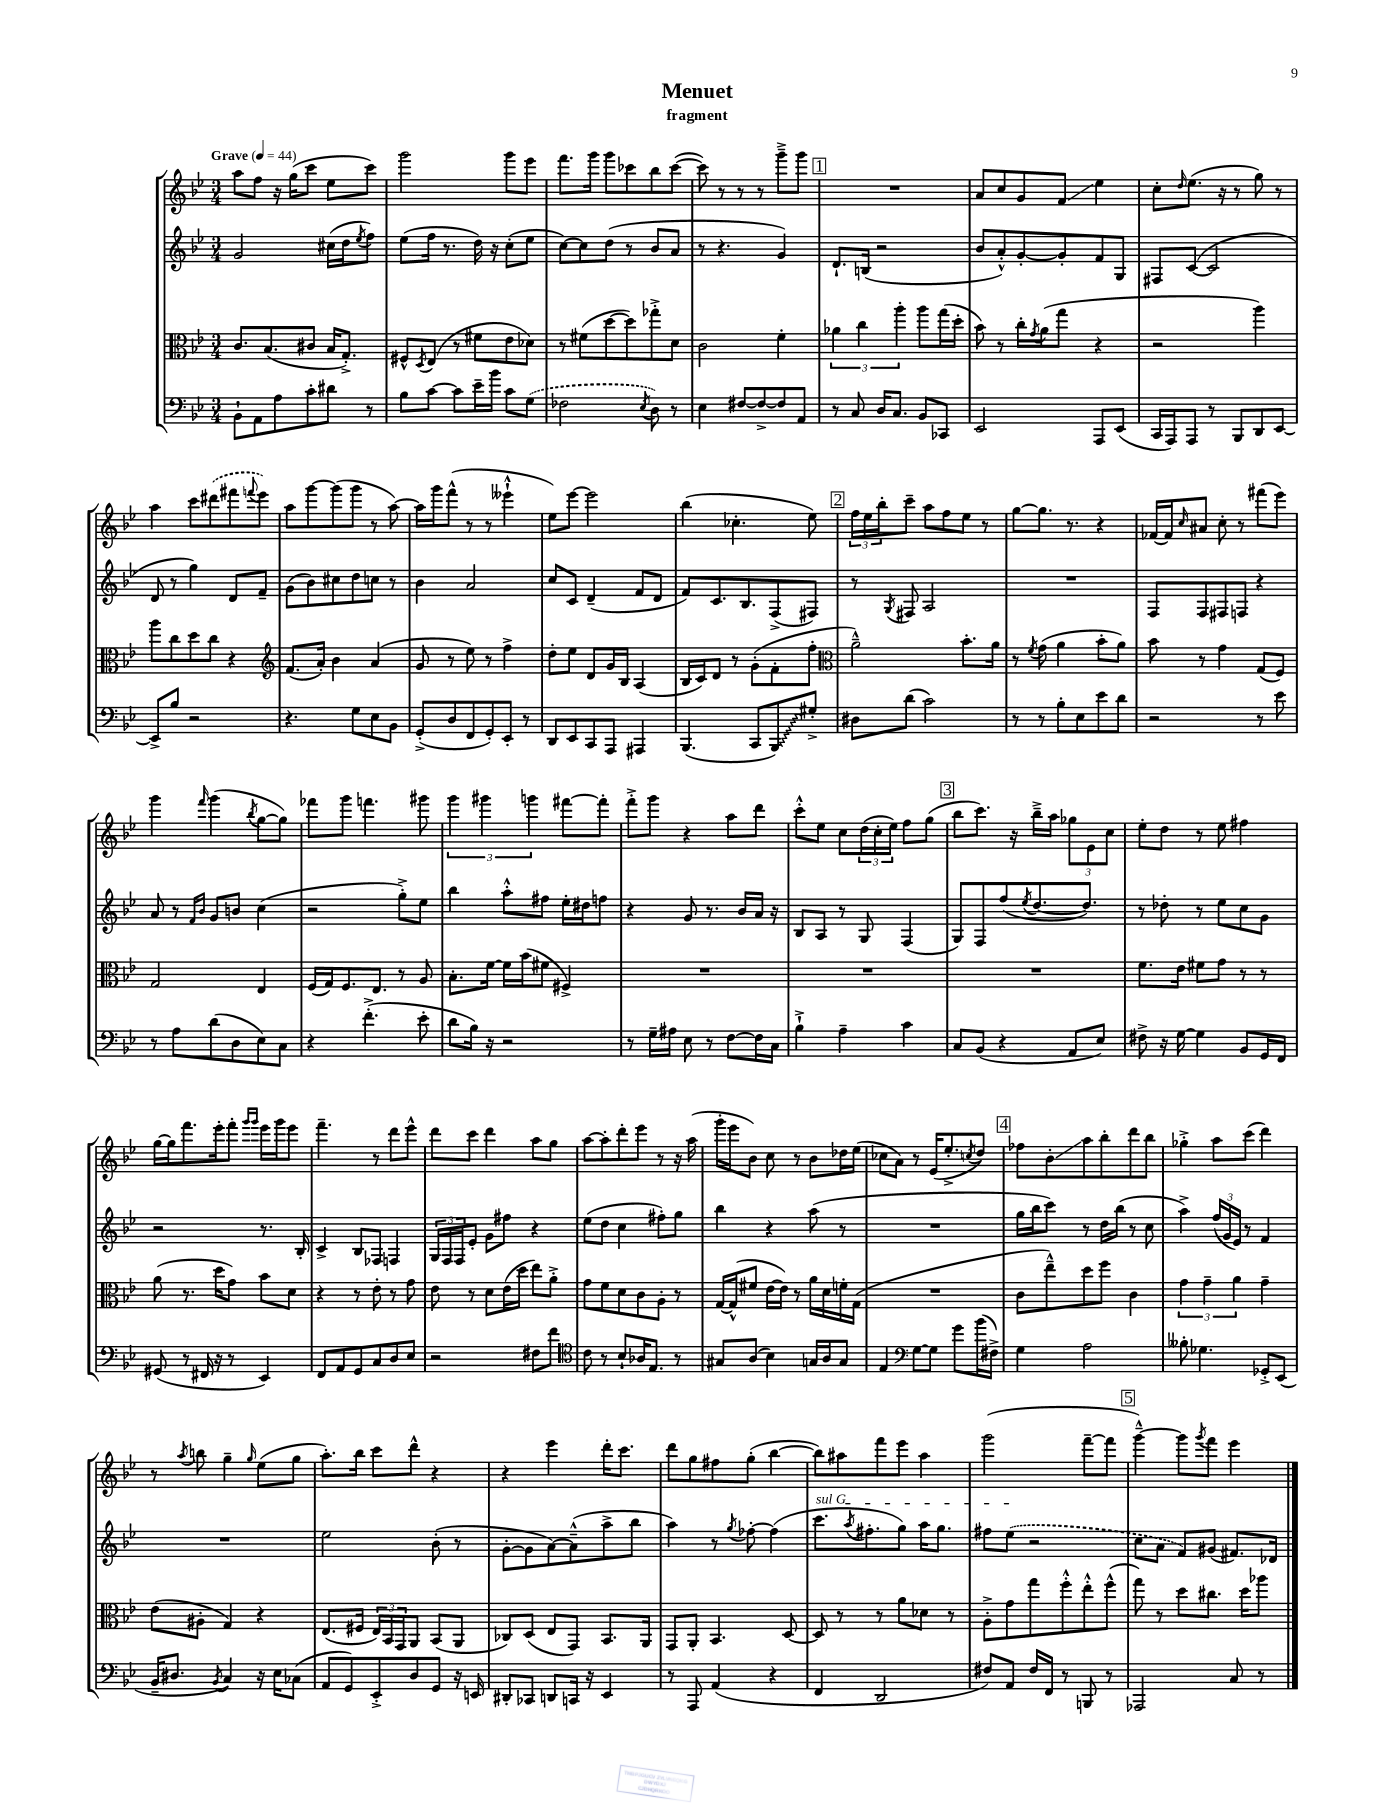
\header { title = "Menuet" subtitle = "fragment" }
<<
\new StaffGroup <<
\new Staff = "s0" {
    \clef treble \key bes \major \numericTimeSignature \time 3/4 \tempo "Grave" 4 = 44
    a''8 f''8 r16 g''16( c'''8 ees''8 c'''8) |
    g'''2 g'''8 ees'''8 |
    f'''8. g'''16 g'''8 ces'''8 bes''8 ces'''8~( |
    ces'''8) r8 r8 r8 g'''8---> g'''8 |
    \mark \markup { \box "1" } R2. |
    a'8 c''8 g'8 f'8\glissando ees''4 |
    c''8-. \grace { d''16 } ees''8.( r16 r8 g''8) r8 |
    a''4 c'''8 \once \slurDashed dis'''8( fis'''8 \appoggiatura { f'''8 } ees'''8) |
    a''8 g'''8~ g'''8( g'''8 r8 a''8~) |
    a''16 g'''16 f'''8-^( r8 r8 eeses'''4-!-^ |
    ees''8) ees'''8~ ees'''2 |
    bes''4( ces''4.-. ees''8) |
    \mark \markup { \box "2" } \tuplet 3/2 { f''16 ees''16 bes''16-. } c'''8-- a''8 f''8 ees''8 r8 |
    g''8~ g''8. r8. r4 |
    fes'16~ fes'16 \grace { c''16 } ais'8 c''8-. r8 fis'''8( ees'''8) |
    g'''4 \grace { f'''16 } g'''4( \acciaccatura { bes''8 } g''8~ g''8) |
    fes'''8 g'''8 f'''4. gis'''8 |
    \tuplet 3/2 { g'''4 gis'''4 g'''4 } fis'''8~ fis'''8-. |
    f'''8-.-> g'''8 r4 a''8 d'''8 |
    c'''8-.-^ ees''8 c''8 \tuplet 3/2 { d''16( c''16-. ees''16) } f''8 g''8( |
    \mark \markup { \box "3" } bes''8 c'''8.) r16 bes''16---> a''16 \tuplet 3/2 { ges''8 ees'8 c''8 } |
    ees''8-. d''8 r8 ees''8 fis''4 |
    g''16~ g''16 f'''8. ees'''16-. f'''8-. \grace { g'''16 g'''16 } ees'''16 g'''16 ees'''8 |
    f'''4.-- r8 d'''8 ees'''8-^ |
    d'''8 c'''8 d'''4 a''8 g''8 |
    a''8~ a''8-. d'''8-. ees'''8 r8 r16 a''16( |
    g'''16-. ees'''16 bes'8) c''8 r8 bes'8 des''16 ees''16( |
    ces''8 a'8) r8 ees'16( ees''8.-.-> \acciaccatura { c''8 } d''8) |
    \mark \markup { \box "4" } fes''8 bes'8-.\glissando a''8 bes''8-. d'''8 bes''8 |
    ges''4-.-> a''8 c'''8( d'''4) |
    r8 \acciaccatura { a''8 } b''8 g''4-- \grace { g''16 } ees''8( g''8 |
    a''8.-.) bes''16 c'''8 d'''8-^ r4 |
    r4 ees'''4 d'''16-. c'''8. |
    d'''8 g''8 fis''8 g''8-.( bes''4~ |
    bes''8) ais''8 f'''8 ees'''8 ais''4 |
    g'''2( f'''8~-- f'''8 |
    \mark \markup { \box "5" } g'''4~---^) g'''8 \acciaccatura { g'''8 } f'''8 ees'''4 \bar "|." |
}
\new Staff = "s1" {
    \clef treble \key bes \major \numericTimeSignature \time 3/4
    g'2 cis''16( d''16 \acciaccatura { ees''8 } f''8) |
    ees''8( f''16 r8. d''16) r16 c''8-.( ees''8 |
    c''8~) c''8 d''8( r8 bes'8 a'8 |
    r8 r4. g'4) |
    \mark \markup { \box "1" } d'8.-! b16( r2 |
    bes'8 a'8-.-^) g'8~-. g'8-. f'8 g8 |
    fis8 c'8~( c'2 |
    d'8 r8 g''4) d'8 f'8-- |
    g'8( bes'8) cis''8 d''8 c''8 r8 |
    bes'4 a'2 |
    c''8 c'8 d'4--( f'8 d'8 |
    f'8) c'8. bes8. f8->( fis8) |
    \mark \markup { \box "2" } r8 \acciaccatura { g8 } fis8 a2 |
    R2. |
    f8 f8 fis8 f8 r4 |
    a'8 r8 \grace { f'16 bes'16 } g'8 b'8 c''4( |
    r2 g''8-.->) ees''8 |
    bes''4 a''8-.-^ fis''8 ees''16-. dis''16 f''8 |
    r4 g'8 r8. bes'16 a'16 r16 |
    bes8 a8 r8 g8 f4( |
    \mark \markup { \box "3" } g8) f8 f''8( \acciaccatura { ees''8 } d''8.~ d''8.) |
    r8 des''8-. r8 ees''8 c''8 g'8 |
    r2 r8. bes16-. |
    c'4-> bes8 fes8 f4 |
    \tuplet 3/2 { g16 f16 f16 } ees'8-. g'8 fis''8 r4 |
    ees''8( d''8 c''4 fis''8-.) g''8 |
    bes''4 r4 a''8( r8 |
    R2. |
    \mark \markup { \box "4" } g''16 bes''16 c'''8) r8 d''16 bes''16( r8 c''8 |
    a''4->) \tuplet 3/2 { f''16( g'16 ees'16) } r8 f'4 |
    R2. |
    ees''2 bes'8-.( r8 |
    g'8~-. g'8 a'8~) a'8---^( a''8-> bes''8 |
    a''4) r8 \acciaccatura { g''8 } fes''8~-. fes''4( |
    \once \override TextSpanner.bound-details.left.text = \markup { \italic "sul G" } c'''8.\startTextSpan \acciaccatura { a''8 } fis''8.-. g''8) a''16 g''8. |
    fis''8 \once \slurDashed ees''8\stopTextSpan( r2 |
    \mark \markup { \box "5" } c''8 a'8 f'8) gis'8( fis'8.) des'16 \bar "|." |
}
\new Staff = "s2" {
    \clef alto \key bes \major \numericTimeSignature \time 3/4
    c'8. bes8.( cis'8 bes16 g8.-.->) |
    fis8-^ \acciaccatura { d8 } ees8( r8 fis'8 ees'8 des'8) |
    r8 fis'8( d''8~ d''8) ges''8-.-> d'8 |
    c'2 f'4-. |
    \mark \markup { \box "1" } \tuplet 3/2 { aes'4 c''4 a''4-. } a''8 g''16( d''16-. |
    bes'8) r8 c''16-. \acciaccatura { g'8 } a'16( g''8 r4 |
    r2 a''4) |
    a''8 c''8 d''8 c''8 r4 |
    \clef treble f'8.( a'16-.) bes'4 a'4( |
    g'8 r8 ees''8) r8 f''4-> |
    d''8-. ees''8 d'8 g'16 bes16 a4( |
    bes16 c'16) d'8 r8 g'8-.( f'8-. f''8-. |
    \mark \markup { \box "2" } \clef alto a'2---^) bes'8.-. a'16 |
    r8 \acciaccatura { f'8 } g'8( a'4 bes'8-. a'8) |
    bes'8 r8 g'4 g8( f8) |
    g2 ees4 |
    f16( g16) f8. ees8. r8 a8 |
    bes8.-. f'16~ f'16 bes'16( fis'8 fis4->) |
    R2. |
    R2. |
    \mark \markup { \box "3" } R2. |
    f'8. ees'16 fis'8 g'8 r8 r8 |
    a'8( r8. d''16 g'8) bes'8 d'8 |
    r4 r8 ees'8-. r8 g'8 |
    ees'8 r8 d'8 ees'16( d''16 ees''8) a'8-.-> |
    g'8 f'8 d'8 c'8 a8-. r8 |
    g16~ g16-^( fis'8 ees'16~ ees'16) r8 a'16 d'16 f'16-. g16( |
    R2. |
    \mark \markup { \box "4" } c'8 ees''8---^) d''8 f''8 c'4 |
    \tuplet 3/2 { g'4 g'4-- a'4 } g'4-- |
    ees'8( ais8-. g4) r4 |
    ees8.( fis16 \tuplet 3/2 { ees16) bes,16 g,16 } a,8 bes,8( a,8 |
    ces8) d8( ees8 g,8) bes,8. a,16 |
    g,8 a,8-. bes,4. d8~ |
    d8 r8 r8 a'8 des'8 r8 |
    a8-.-> g'8 g''8 f''8-.-^ ees''8-.-^ f''8-^( |
    \mark \markup { \box "5" } g''8) r8 d''8 cis''8. d''16 aes''8 \bar "|." |
}
\new Staff = "s3" {
    \clef bass \key bes \major \numericTimeSignature \time 3/4
    bes,8-! a,8 a8 c'8-. dis'8 r8 |
    bes8 c'8~ c'8 ees'16-- bes'16 c'8 \once \slurDashed g8( |
    fes2 \acciaccatura { ees8 } d8) r8 |
    ees4 fis8~ fis8~-> fis8 a,8 |
    \mark \markup { \box "1" } r8 c8 d16 c8. bes,8 ces,8 |
    ees,2 a,,8 ees,8( |
    c,16 a,,16) a,,8 r8 bes,,8 d,8 ees,8~ |
    ees,8-> bes8 r2 |
    r4. g8 ees8 bes,8 |
    g,8-.->( d8 f,8 g,8-.) ees,8-. r8 |
    d,8 ees,8 c,8 a,,8 ais,,4 |
    bes,,4.( c,8 \once \override Glissando.style = #'zigzag bes,,8\glissando) gis8-.-> |
    \mark \markup { \box "2" } dis8 d'8( c'2) |
    r8 r8 bes8-. ees8 ees'8 d'8 |
    r2 r8 ees'8 |
    r8 a8 d'8( d8 ees8) c8 |
    r4 f'4.-.->( ees'8-. |
    d'8 bes16) r16 r2 |
    r8 g16-- ais16 ees8 r8 f8~ f16 c16 |
    bes4-!-> a4-- c'4 |
    \mark \markup { \box "3" } c8 bes,8( r4 a,8 ees8) |
    fis8-> r16 g16~ g4 bes,8 g,16 f,16 |
    gis,8( r8 fis,16 r16 r8 ees,4) |
    f,8 a,8 g,8 c8 d8 ees8 |
    r2 fis8 f'8 |
    \clef tenor c'8 r8 bes8-! aes16 ees8. r8 |
    gis8 a8( bes4) g16 a16 g8 |
    ees4 \clef bass g8~ g8 g'8 bes'16( fis16->) |
    \mark \markup { \box "4" } g4 a2 |
    beses8-. ges4. ges,8-.-> ees,8( |
    bes,16-- dis8. \acciaccatura { bes,8 } c4) r16 ees16 ces8( |
    a,8 g,8) ees,8-.-> d8 g,8 r16 e,16 |
    dis,8-. ces,8 d,8 c,16 r16 ees,4 |
    r8 a,,8 a,4( r4 |
    f,4 d,2 |
    fis8) a,8 fis16 f,16 r8 b,,8 r8 |
    \mark \markup { \box "5" } aes,,2 c8 r8 \bar "|." |
}
>>
>>
\layout { \context { \Score \remove "Bar_number_engraver" } }
